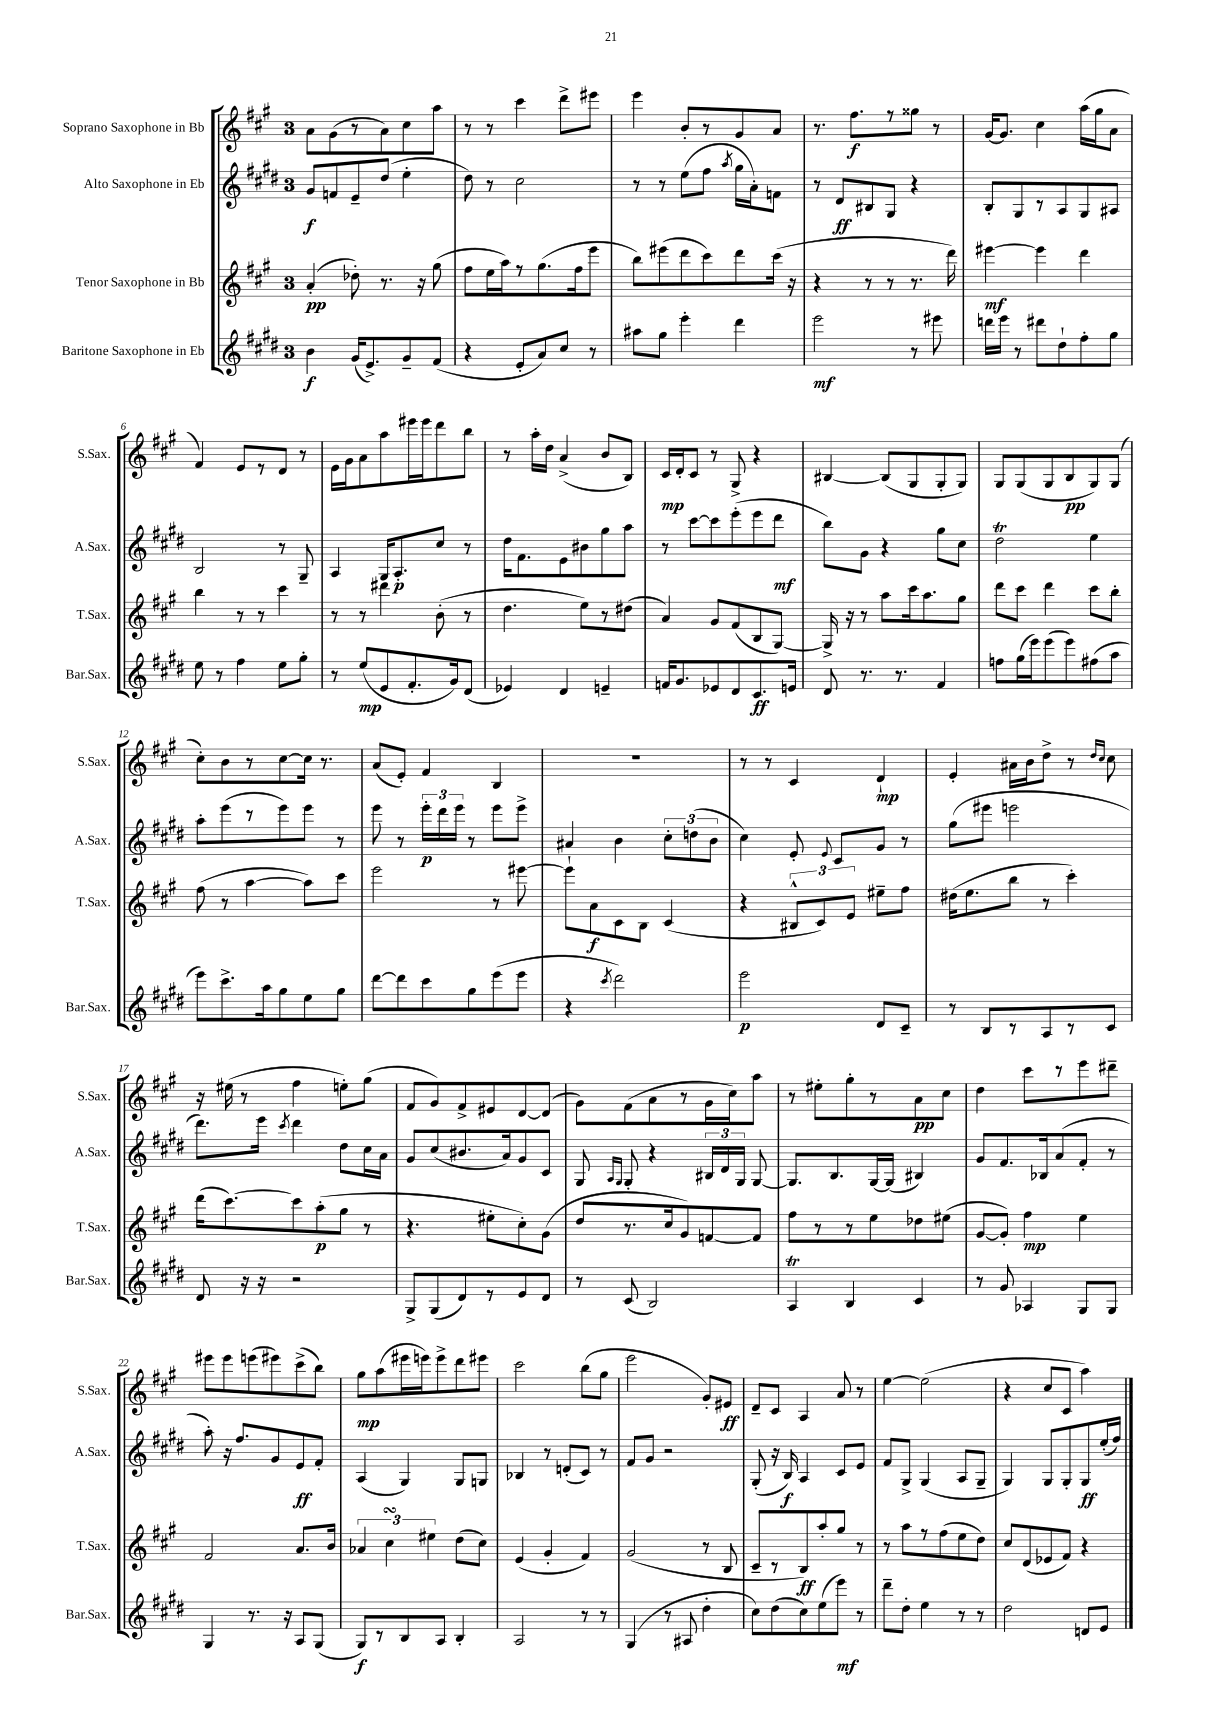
<<
\new StaffGroup <<
\new Staff = "s0" \with { instrumentName = "Soprano Saxophone in Bb" shortInstrumentName = "S.Sax." } {
    \clef treble \key a \major \once \override Staff.TimeSignature.style = #'single-digit \time 3/4
    \autoBeamOff a'8[ gis'8( r8 a'8) cis''8 a''8] |
    r8 r8 cis'''4 d'''8[-> eis'''8] |
    e'''4 b'8[-. r8 gis'8 a'8] |
    r8. fis''8.[\f r8 gisis''8] r8 |
    gis'16[~ gis'8.] cis''4 a''16[( gis''16 a'8] |
    fis'4) e'8[ r8 d'8] r8 |
    e'16[ gis'16 a'8 a''8 eis'''16 eis'''16 d'''8 b''8] |
    r8 a''16[-. d''16] a'4->( b'8[ b8]) |
    cis'16[\mp d'16-. cis'8] r8 gis8-> r4 |
    bis4~ bis8[( gis8 gis8-. gis8]) |
    gis8[ gis8( gis8 b8\pp gis8) gis8]( |
    cis''8[-.) b'8 r8 cis''8~ cis''16] r8. |
    a'8[( e'8]-.) fis'4 b4 |
    R2. |
    r8 r8 cis'4 d'4-!\mp |
    e'4-. ais'16[ b'16 d''8]-> r8 \grace { d''16[ cis''16] } cis''8 |
    r16 eis''16( r8 fis''4 e''8[-.) gis''8]( |
    fis'8[ gis'8) fis'8-> eis'8 d'8~ d'8]( |
    gis'8[) fis'8( a'8 r8 gis'16 cis''16) a''8] |
    r8 eis''8[-. gis''8-. r8 a'8\pp cis''8] |
    d''4 cis'''8[ r8 e'''8 dis'''8]-- |
    eis'''8[ eis'''8 e'''8( eis'''8) cis'''8->( b''8]) |
    gis''8[\mp a''8( eis'''16 e'''16) e'''8-> d'''8 eis'''8] |
    cis'''2 b''8[( gis''8] |
    e'''2 gis'8[-.) eis'8]\ff |
    d'8[-- cis'8] a4 a'8 r8 |
    e''4~ e''2( |
    r4 cis''8[ cis'8] a''4) \bar "|." |
}
\new Staff = "s1" \with { instrumentName = "Alto Saxophone in Eb" shortInstrumentName = "A.Sax." } {
    \clef treble \key e \major \once \override Staff.TimeSignature.style = #'single-digit \time 3/4
    \autoBeamOff gis'8[\f f'8 e'8-- dis''8]( e''4-. |
    dis''8) r8 cis''2 |
    r8 r8 e''8[( fis''8] \acciaccatura { a''8 } gis''16[ a'16-.) f'8] |
    r8 dis'8[\ff bis8 gis8] r4 |
    b8[-. gis8 r8 a8 gis8 ais8] |
    b2 r8 gis8-- |
    a4 gis16[ a8.-.\p cis''8] r8 |
    dis''16[ fis'8. e'8 bis'8 gis''8 a''8] |
    r8 cis'''8[~ cis'''8 e'''8-.( e'''8 dis'''8]\mf |
    b''8[) gis'8] r4 gis''8[ cis''8] |
    dis''2\trill e''4 |
    a''8[-. e'''8( r8 e'''8) e'''8] r8 |
    e'''8 r8 \tuplet 3/2 { e'''16[-.\p dis'''16 e'''16] } r8 e'''8[ e'''8]-> |
    ais'4 b'4 \tuplet 3/2 { cis''8[-. d''8( b'8] } |
    cis''4) e'8-. \appoggiatura { e'8 } cis'8[ gis'8] r8 |
    gis''8[( eis'''8] e'''2 |
    dis'''8.[) e'''16] \acciaccatura { cis'''8 } dis'''4 dis''8[ cis''16 a'16] |
    gis'8[ cis''8( bis'8. a'16) gis'8 cis'8] |
    gis8 \grace { a16[ gis16] } gis8-. r4 \tuplet 3/2 { bis16[ dis'16 gis16] } gis8~ |
    gis8.[ b8. gis16~ gis16]( bis4) |
    gis'8[ fis'8. bes16 a'8( fis'8]-. r8 |
    a''8-.) r16 fis''8.[ gis'8 e'8\ff fis'8]-. |
    a4( gis4) gis8[ g8] |
    bes4 r8 d'8[-.( cis'8]) r8 |
    fis'8[ gis'8] r2 |
    gis8-.( r16 b16\f) a4 cis'8[ e'8] |
    fis'8[ gis8]-> gis4( a8[ gis8]-- |
    gis4) gis8[ gis8-. gis8\ff e''16-.( fis''16]) \bar "|." |
}
\new Staff = "s2" \with { instrumentName = "Tenor Saxophone in Bb" shortInstrumentName = "T.Sax." } {
    \clef treble \key a \major \once \override Staff.TimeSignature.style = #'single-digit \time 3/4
    \autoBeamOff a'4-.\pp( des''8-.) r8. r16 gis''8( |
    fis''8[ e''16 a''16) r8 gis''8.( fis''16 e'''8] |
    b''8[) eis'''8( d'''8 cis'''8) d'''8 cis'''16]( r16 |
    r4 r8 r8 r8. d'''16) |
    eis'''4~\mf eis'''4 d'''4 |
    b''4 r8 r8 cis'''4 |
    r8 r8 dis'''4 b'8-.( r8 |
    d''4. e''8[) r8 dis''8]( |
    a'4) gis'8[ fis'8( b8 gis8]~) |
    gis16-> r16 r8 a''8[ cis'''16 a''8. gis''8] |
    d'''8[ cis'''8] d'''4 cis'''8[ b''8]-. |
    fis''8( r8 a''4~ a''8[) cis'''8] |
    e'''2 r8 eis'''8~ |
    eis'''8[-! a'8\f cis'8 b8] cis'4( |
    r4 \tuplet 3/2 { bis8[-^ cis'8) e'8] } eis''8[-- fis''8] |
    dis''16[( e''8. b''8] r8 cis'''4-.) |
    d'''16[( cis'''8.~) cis'''8 a''8-.\p( gis''8] r8 |
    r4. eis''8[-. cis''8-.) gis'8]( |
    d''8[ r8. cis''16 gis'8) f'8~ f'8] |
    fis''8[ r8 r8 e''8 des''8 eis''8]( |
    gis'8[~ gis'8]-.) fis''4\mp e''4 |
    fis'2 a'8.[ b'16] |
    \tuplet 3/2 { aes'4 cis''4\turn eis''4 } d''8[( cis''8]) |
    e'4( gis'4-. fis'4) |
    gis'2( r8 b8 |
    cis'8[-- r8 b8\ff) a''8-. gis''8] r8 |
    r8 a''8[ r8 fis''8( e''8 d''8]) |
    cis''8[ d'8( ees'8 fis'8]) r4 \bar "|." |
}
\new Staff = "s3" \with { instrumentName = "Baritone Saxophone in Eb" shortInstrumentName = "Bar.Sax." } {
    \clef treble \key e \major \once \override Staff.TimeSignature.style = #'single-digit \time 3/4
    \autoBeamOff b'4\f gis'16[( e'8.->) gis'8-- fis'8]( |
    r4 e'8[-. a'8) cis''8] r8 |
    ais''8[ gis''8] e'''4-. dis'''4 |
    e'''2\mf r8 eis'''8 |
    d'''16[ e'''16] r8 dis'''8[ dis''8-! fis''8-. gis''8] |
    e''8 r8 fis''4 e''8[ gis''8]-. |
    r8 e''8[\mp( e'8 fis'8.-. gis'16) dis'8]( |
    ees'4) dis'4 e'4-- |
    f'16[ gis'8. ees'8 dis'8 cis'8.\ff e'16] |
    dis'8 r8. r8. fis'4 |
    f''8[ gis''16( e'''16) e'''8( e'''8) fis''8( a''8] |
    e'''8[) cis'''8.-> a''16 gis''8 e''8 gis''8] |
    dis'''8[~ dis'''8 cis'''8 gis''8 e'''8( e'''8] |
    r4 \acciaccatura { cis'''8 } dis'''2) |
    e'''2\p dis'8[ cis'8]-- |
    r8 b8[ r8 a8 r8 cis'8] |
    dis'8 r16 r16 r2 |
    gis8[-> gis8( dis'8) r8 e'8 dis'8] |
    r8 cis'8( b2) |
    a4\trill b4 cis'4 |
    r8 gis'8 aes4 gis8[ gis8] |
    gis4 r8. r16 a8[ gis8]( |
    gis8[\f) r8 b8 a8] b4-. |
    a2 r8 r8 |
    gis4( r8 ais8 dis''4-. |
    cis''8[) dis''8( cis''8) e''8( e'''8]\mf) r8 |
    dis'''8[-- dis''8]-. e''4 r8 r8 |
    dis''2 d'8[ e'8] \bar "|." |
}
>>
>>
